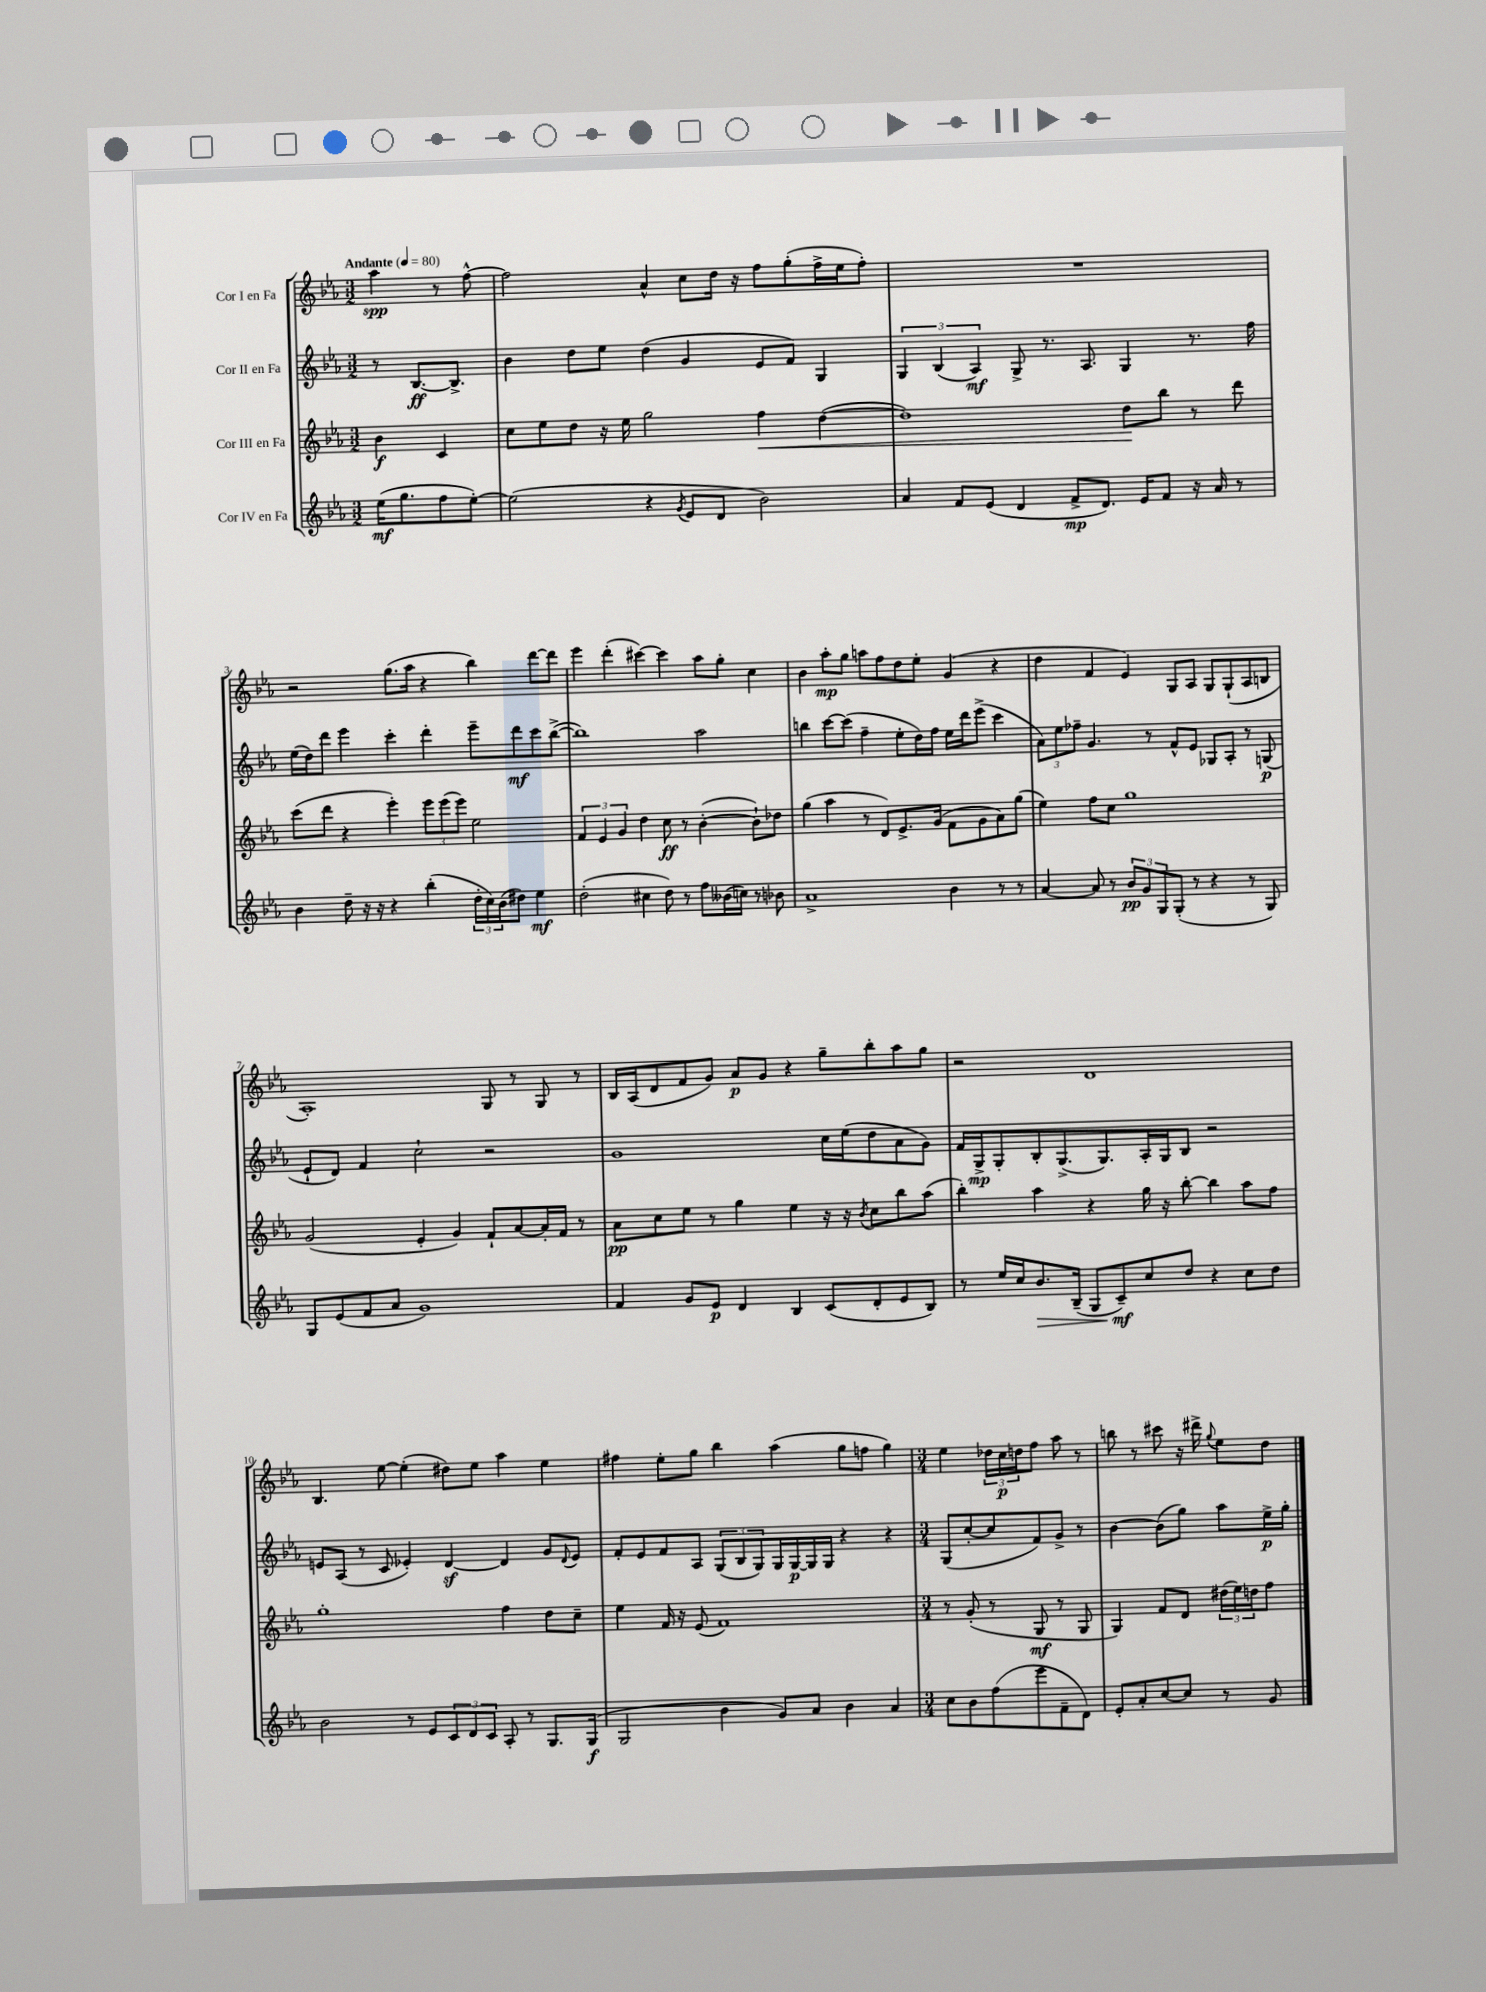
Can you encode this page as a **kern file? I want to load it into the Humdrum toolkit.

**kern	**dynam	**kern	**dynam	**kern	**dynam	**kern	**dynam
*part4	*part4	*part3	*part3	*part2	*part2	*part1	*part1
*staff4	*staff4	*staff3	*staff3	*staff2	*staff2	*staff1	*staff1
*I"Cor IV en Fa	*	*I"Cor III en Fa	*	*I"Cor II en Fa	*	*I"Cor I en Fa	*
*clefG2	*	*clefG2	*	*clefG2	*	*clefG2	*
*k[b-e-a-]	*	*k[b-e-a-]	*	*k[b-e-a-]	*	*k[b-e-a-]	*
*M3/2	*	*M3/2	*	*M3/2	*	*M3/2	*
*MM80	*	*MM80	*	*MM80	*	*MM80	*
=	=	=	=	=	=	=	=
!	!	!	!	!	!	!LO:TX:a:B:t=Andante	!
(16ee-\KL	mf	4b-\	f	8r	.	4aa-\	spp
8.gg\	.	.	.	.	.	.	.
.	.	.	.	[8.B-/L	ff	.	.
8ff\	.	4c/	.	.	.	8r	.
.	.	.	.	8.B-^/J]	.	.	.
[8ee-'\J)	.	.	.	.	.	[8ff^^\	.
=1	=1	=1	=1	=1	=1	=1	=1
(2ee-\]	.	8cc\L	.	4b-\	.	2ff\]	.
.	.	8ee-\	.	.	.	.	.
.	.	8dd\J	.	8dd\L	.	.	.
.	.	16r	.	8ee-\J	.	.	.
.	.	16ee-\	.	.	.	.	.
4r	.	2gg\	.	(4dd\	.	4a-^^/	.
8qg/	.	.	.	.	.	.	.
8e-/L	.	.	.	4g/	.	8cc\L	.
8d/J	.	.	.	.	.	16dd\Jk	.
.	.	.	.	.	.	16r	.
!	!	!	!LO:HP:b	!	!	!	!
2b-\)	.	4ff\	<	8e-/L	.	8ff\L	.
.	.	.	.	8f/J)	.	(8gg'\	.
.	.	([4dd\	.	4G/	.	16ff^\L	.
.	.	.	.	.	.	16ee-\J	.
.	.	.	.	.	.	8ff'\J)	.
=2	=2	=2	=2	=2	=2	=2	=2
4a-/	.	1dd])	.	6G/	.	1.r	.
.	.	.	.	(6B-/	.	.	.
8f/L	.	.	.	.	.	.	.
.	.	.	.	6A-/)	mf	.	.
(8e-/J	.	.	.	.	.	.	.
4d/	.	.	.	8G^/	.	.	.
.	.	.	.	8.r	.	.	.
8f^/L	mp	.	.	.	.	.	.
.	.	.	.	8.A-/	.	.	.
8.d/J)	.	.	.	.	.	.	.
.	.	8dd\L	.	4G/	.	.	.
16e-/KL	.	.	.	.	.	.	.
8f/J	.	8bb-\J	[	.	.	.	.
16r	.	8r	.	8.r	.	.	.
16a-/	.	.	.	.	.	.	.
8r	.	8ddd\	.	.	.	.	.
.	.	.	.	16ff\	.	.	.
!!LO:LB:g=z
=3	=3	=3	=3	=3	=3	=3	=3
4b-\	.	(8ccc\L	.	(16ee-\LL	.	2r	.
.	.	.	.	16dd\J)	.	.	.
.	.	8ddd\J	.	8ddd\J	.	.	.
8dd~\	.	4r	.	4eee-\	.	.	.
16r	.	.	.	.	.	.	.
16r	.	.	.	.	.	.	.
4r	.	4eee-'\)	.	4ccc'\	.	(8.gg\L	.
.	.	.	.	.	.	16aa-\Jk	.
(4bb-'\	.	12eee-\L	.	4ddd'\	.	4r	.
.	.	(12eee-\	.	.	.	.	.
.	.	12eee-\J)	.	.	.	.	.
24dd'\LL	.	2ee-\	.	8eee-~\L	.	4bb-\)	.
24cc\)	.	.	.	.	.	.	.
(24b-\J	.	.	.	.	.	.	.
8dd#X\J)	.	.	.	8ddd\	mf	.	.
4ee-\	mf	.	.	8ccc\	.	[8ddd\L	.
.	.	.	.	([8bb-^\J	.	8ddd\J]	.
=4	=4	=4	=4	=4	=4	=4	=4
(2dd'\	.	6f/	.	1bb-])	.	4eee-\	.
.	.	6e-/	.	.	.	.	.
.	.	.	.	.	.	(4ddd'\	.
.	.	6g/	.	.	.	.	.
4cc#X\	.	4dd\	.	.	.	[4ccc#X\)	.
8dd\)	.	8cc\	ff	.	.	4ccc#\]	.
8r	.	8r	.	.	.	.	.
8ff\L	.	([4b-'\	.	2aa-\	.	8aa-\L	.
(16b--X\L	.	.	.	.	.	8gg'\J	.
16ccn\JJ)	.	.	.	.	.	.	.
8r	.	8b-`\L])	.	.	.	4cc\	.
8b-X\	.	8dd-X\J	.	.	.	.	.
=5	=5	=5	=5	=5	=5	=5	=5
1a-^	.	(4gg\	.	4bbn\	.	4b-\	.
.	.	4aa-\	.	[8ccc\L	.	8aa-'\L	mp
.	.	.	.	(8ccc\J]	.	8gg\J	.
.	.	8r	.	4ff~\	.	8aan\L	.
.	.	8d/L)	.	.	.	8ff\	.
.	.	8.e-^/	.	8ee-'\L	.	8dd\	.
.	.	.	.	16dd\L)	.	8ee-'\J	.
.	.	(16g/Jk	.	16ff\JJ	.	.	.
4b-\	.	8f\L	.	16ee-\LL	.	(4g/	.
.	.	.	.	16ddd\J	.	.	.
.	.	8g\	.	(8eee-^\J	.	.	.
8r	.	8a-\)	.	4ccc\	.	4r	.
8r	.	(8gg\J	.	.	.	.	.
=6	=6	=6	=6	=6	=6	=6	=6
[4a-/	.	4ee-\)	.	12a-\L)	.	4dd\	.
.	.	.	.	12ee-\	.	.	.
.	.	.	.	12ff-X~\J	.	.	.
8a-/]	.	8ff\L	.	4.g/	.	4f/	.
8r	.	8cc\J	.	.	.	.	.
12b-/L	pp	1gg	.	.	.	4e-/)	.
12g/	.	.	.	.	.	.	.
.	.	.	.	8r	.	.	.
12G/	.	.	.	.	.	.	.
(8G'/J	.	.	.	8f^^/L	.	8G/L	.
8r	.	.	.	8e-/J	.	8A-/J	.
4r	.	.	.	8G-X/L	.	8G/L	.
.	.	.	.	8A-'/J	.	(8G`/	.
8r	.	.	.	8r	.	8A-/	.
8G/)	.	.	.	(8Gn/	p	8Bn/J	.
!!LO:LB:g=z
=7	=7	=7	=7	=7	=7	=7	=7
8G/L	.	(2g/	.	8e-`/L	.	1A-')	.
(8e-/	.	.	.	8d/J)	.	.	.
8f/	.	.	.	4f/	.	.	.
8a-/J	.	.	.	.	.	.	.
1g)	.	4e-'/	.	2cc`\	.	.	.
.	.	4g/)	.	.	.	.	.
.	.	8f`/L	.	2r	.	8G/	.
.	.	[8a-/	.	.	.	8r	.
.	.	16a-'/L]	.	.	.	8G/	.
.	.	16f/JJ	.	.	.	.	.
.	.	8r	.	.	.	8r	.
=8	=8	=8	=8	=8	=8	=8	=8
4f/	.	8a-\L	pp	1g	.	16B-/LL	.
.	.	.	.	.	.	(16A-/J	.
.	.	8cc\	.	.	.	8d/	.
8g/L	.	8ee-\J	.	.	.	8f/	.
8e-/J	p	8r	.	.	.	8g/J)	.
4d/	.	4gg\	.	.	.	8a-/L	p
.	.	.	.	.	.	8g/J	.
4B-/	.	4ee-\	.	.	.	4r	.
(8c/L	.	16r	.	16cc\LL	.	8gg~\L	.
.	.	16r	.	(16ee-\J	.	.	.
.	.	8qb-/	.	.	.	.	.
8d'/	.	8cc\L	.	8dd\	.	8bb-'\	.
8e-/	.	8bb-\	.	8a-\	.	8aa-\	.
8B-/J)	.	(8aa-\J	.	8g\J)	.	8gg\J	.
=9	=9	=9	=9	=9	=9	=9	=9
8r	.	4bb-'\)	.	16f/LL	.	2r	.
.	.	.	.	16G^/J	mp	.	.
16ee-/LL	.	.	.	8G'/	.	.	.
16cc/J	.	.	.	.	.	.	.
!	!LO:HP:b	!	!	!	!	!	!
8.b-/	>	4aa-\	.	8B-'/	.	.	.
.	.	.	.	(8.G^/	.	.	.
(16B-~/Jk	.	.	.	.	.	.	.
8G/L	.	4r	.	.	.	1d	.
.	.	.	.	8.G/)	.	.	.
8c~/)	mf	.	.	.	.	.	.
8cc/	]	16gg\	.	16A-'/L	.	.	.
.	.	16r	.	16G/J	.	.	.
8dd/J	.	[8bb-'\	.	8B-/J	.	.	.
4r	.	4bb-\]	.	2r	.	.	.
8cc\L	.	8aa-\L	.	.	.	.	.
8dd\J	.	8ff\J	.	.	.	.	.
!!LO:LB:g=z
=10	=10	=10	=10	=10	=10	=10	=10
2b-\	.	1gg'	.	8en/L	.	4.B-/	.
.	.	.	.	(8A-/J	.	.	.
.	.	.	.	8r	.	.	.
.	.	.	.	8c/	.	[8ee-\	.
8r	.	.	.	4e-X'/)	.	(4ee-'\]	.
8e-/L	.	.	.	.	.	.	.
12c/	.	.	.	[4dz/	.	8dd#X\L)	.
12d/	.	.	.	.	.	.	.
.	.	.	.	.	.	8ee-\J	.
12c/J	.	.	.	.	.	.	.
8A-'/	.	4ff\	.	4d/]	.	4aa-\	.
8r	.	.	.	.	.	.	.
8.G/L	.	8dd\L	.	8g/L	.	4ee-\	.
.	.	.	.	8qqd/	.	.	.
.	.	8cc~\J	.	8e-/J	.	.	.
(16G/Jk	f	.	.	.	.	.	.
=11	=11	=11	=11	=11	=11	=11	=11
2G/	.	4ee-\	.	8f'/L	.	4ff#X\	.
.	.	.	.	8e-/	.	.	.
.	.	16f/	.	8f/	.	8ee-'\L	.
.	.	16r	.	.	.	.	.
.	.	(8e-/	.	8A-/J	.	8gg\J	.
4b-\	.	1f)	.	(12G/L	.	4bb-\	.
.	.	.	.	12B-/	.	.	.
.	.	.	.	12G/)	.	.	.
8g/L)	.	.	.	16G/L	.	(4aa-\	.
.	.	.	.	[16G/	p	.	.
8a-/J	.	.	.	16G/]	.	.	.
.	.	.	.	16G/JJ	.	.	.
4b-\	.	.	.	4r	.	8gg\L	.
.	.	.	.	.	.	8ffn\J	.
4a-/	.	.	.	4r	.	4gg\)	.
=12	=12	=12	=12	=12	=12	=12	=12
*M3/4	*	*M3/4	*	*M3/4	*	*M3/4	*
8cc\L	.	8r	.	(8G/L	.	4ee-\	.
8b-\	.	(8g'/	.	[8cc'/	.	.	.
(8ff\	.	8r	.	8cc/]	.	24dd-X\LL	.
.	.	.	.	.	.	24cc\	p
.	.	.	.	.	.	24ddn\J	.
8eee-\	.	8G/	mf	8f/)	.	8ff\J	.
8f~\	.	8r	.	8g^/J	.	8aa-\	.
8d\J)	.	8G/	.	8r	.	8r	.
=13	=13	=13	=13	=13	=13	=13	=13
8e-'/L	.	4G/)	.	[4b-\	.	8bbn\	.
8a-'/	.	.	.	.	.	8r	.
[8cc/	.	8f/L	.	(8b-\L]	.	8ccc#X\	.
8cc/J]	.	8d/J	.	8gg\J)	.	16r	.
.	.	.	.	.	.	16ddd#X^\	.
.	.	.	.	.	.	8qqgg/	.
8r	.	(24dd#X\LL	.	8aa-\L	.	8ee-\L	.
.	.	24ee-\)	.	.	.	.	.
.	.	24ddn\J	.	.	.	.	.
8g/	.	8ff\J	.	16ee-^\L	p	8dd\J	.
.	.	.	.	16gg'\JJ	.	.	.
==	==	==	==	==	==	==	==
*-	*-	*-	*-	*-	*-	*-	*-
